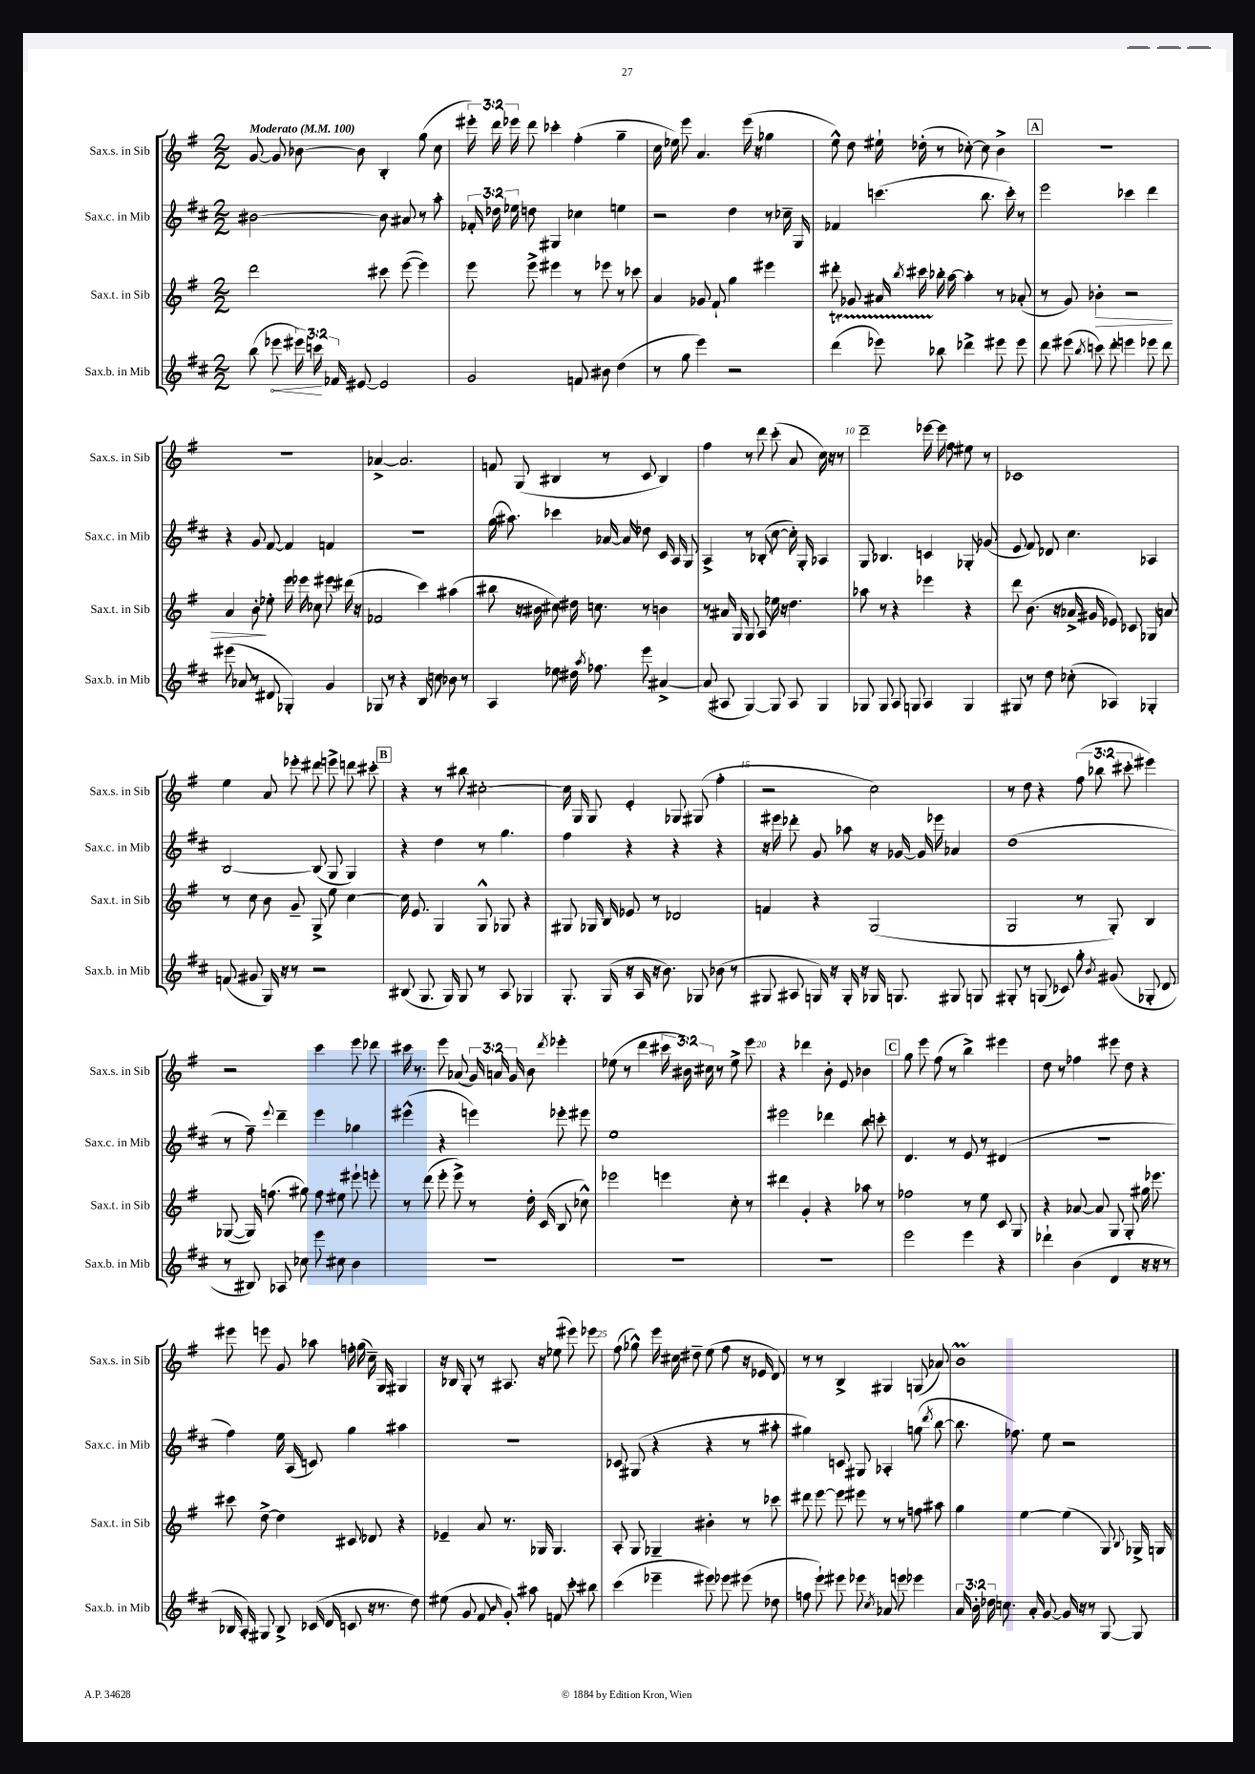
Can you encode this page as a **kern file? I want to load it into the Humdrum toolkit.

**kern	**kern	**kern	**kern
*staff4	*staff3	*staff2	*staff1
*clefG2	*clefG2	*clefG2	*clefG2
*k[f#c#]	*k[f#]	*k[f#c#]	*k[f#]
*M2/2	*M2/2	*M2/2	*M2/2
*MM100	*MM100	*MM100	*MM100
(8bb	2ddd	[2b#	[8g
8eee-	.	.	8g]
24eee#)	.	.	[8b-
24ccc	.	.	.
24f-	.	.	.
[8e#	.	.	8b-]
2e#]	8ccc#	8b#]	4B'
.	([8eee	8a#	.
.	4eee])	8r	(8gg
.	.	8aa'	8cc
=	=	=	=
2g	8eee	24f-'	24eee#')
.	.	24dd-	24ddd
.	.	24ee-	24eee-
.	8eee^	8dd	8ddd
.	4eee#	4G#	4ccc-'
8f	8r	4cc-	(4ff#'
8b#	8eee-	.	.
(4dd	8r	4ee	4gg~
.	8ccc-	.	.
=	=	=	=
8r	4a	2r	16cc
.	.	.	16ee-)
8gg	.	.	8eee
4eee)	8g-	.	4.a
.	8f#`	.	.
2r	4gg	4dd	.
.	.	.	(16eee
.	.	.	16r
.	4eee#	8r	4gg-
.	.	16cc-~	.
.	.	16G	.
=	=	=	=
(4ddd	8ddd#'	4f-	8ee^^)
.	8g-	.	8dd
8eee-)	16a#	(4.ccc	16ee#`
.	8qbb	.	.
.	16ccc#	.	(16dd-'
8bb-	16bb-'	.	8r
.	[16aa	.	.
4ddd-^	4aa']	.	[8cc-')
.	.	8.bb	8cc-]
8eee#	8r	.	4b^
.	.	16ccc')	.
8eee#	(8a-'	8r	.
=	=	=	=
8ddd	8r	2eee	1r
(8eee#	8g)	.	.
8qbb	.	.	.
8ccc)	4b-'	.	.
8ddd'	.	.	.
4eee	2r	4ccc-	.
8eee-	.	4ddd	.
8ddd	.	.	.
=	=	=	=
(8eee#	4a	4r	1r
8a-	.	.	.
8r	8b'	8g	.
8d#	8ee-'	[8f#	.
4G-')	16eee	4f#]	.
.	16eee-	.	.
.	8cc-	.	.
4g	8eee#	4f	.
.	(16ddd#	.	.
.	16r	.	.
=	=	=	=
8G-	2f-	1r	[4a-^
8r	.	.	.
4r	.	.	2.a-]
8B	4ccc)	.	.
8cc	.	.	.
8b-	(4aa#	.	.
8r	.	.	.
=	=	=	=
4A	8bb#	(16gg	8f
.	.	8.aa#)	.
.	16r	.	(8G
.	16b#	.	.
8ee-	8cc#)	4ccc-	4B#
16dd#	16dd#	.	.
8qaa	.	.	.
8.ff-	8.cc	.	.
.	.	[16a-	8r
.	.	16a-]	.
8eee	8r	8dd-	8c
[4a#^	4b	16c#	4B#)
.	.	16A	.
.	.	8G	.
=	=	=	=
(8a#]	8r	4A^	4ff#
8A#	16a#	.	.
.	16G	.	.
[4G)	8G	8r	8r
.	8A	(8B-'	8ddd
8G]	16ee-	[8cc#	(8ccc'
.	16r	.	.
8A#	4.dd	16cc#'])	8a
.	.	16G'	.
4G	.	4A-	16cc)
.	.	.	16r
.	.	.	8r
=	=	=	=
8G-	8aa-	8G	2ddd~
8G-	8r	4.B-	.
8A	4r	.	.
8G	.	.	.
4A	4eee-	4c	[16eee-
.	.	.	16eee-]
.	.	.	8ff#
4G	4r	8G-'	8ee#
.	.	(8g-	8r
=	=	=	=
8G#	8ddd	8e	1c-
8r	(8.b	8f#)	.
8dd	.	8d-	.
.	16r	.	.
(8cc-'	16a-^	4.cc#	.
.	16g#	.	.
4A-)	8e-)	.	.
.	8c-	.	.
4G-'	8G-	4A-	.
.	8a	.	.
=	=	=	=
(8f	8r	[2B	4ee
8g#	8cc	.	.
16G)	8b	.	8a
16r	.	.	.
8r	8g~	.	8eee-'
2r	8G^	(8B]	8ddd#
.	8ee	8G	8eee^
.	[4cc	4G)	8ddd
.	.	.	8ccc#'
=	=	=	=
(8B#	16cc]	4r	4r
.	8.e	.	.
8.G	.	.	.
.	4G	4dd	8r
16G)	.	.	.
8G	.	.	8bb#
8r	8G^^	8r	[2cc#'
8A	8G-	4.gg	.
4G-	4r	.	.
=	=	=	=
8.G'	8G#	4ff#	16cc#]
.	.	.	16G
.	16G-	.	8G
(16G	16B	.	.
16r	8e-	4r	4e'
16A	.	.	.
16r	8r	.	.
8.b)	.	.	.
.	2d-	4r	8G-
8G-	.	.	(8G#
(8b-	.	4r	4ff#'
8r	.	.	.
=	=	=	=
8G#	4f	16r	2r
.	.	16eee#	.
8A#	.	8ddd-'	.
16G)	4r	8g	.
16r	.	.	.
16G'	.	8aa-	.
16r	.	.	.
16G-	(2G	16r	2cc)
8.G	.	[16g-	.
.	.	16g-]	.
.	.	16eee-	.
8G#	.	4a-	.
8G	.	.	.
=	=	=	=
8G#'	2G	(1dd	8r
8r	.	.	8dd
(8G	.	.	4r
8c-)	.	.	.
8gg'	8r	.	(12ff#
.	.	.	12bb-
8qb	.	.	.
(8g#	8G')	.	.
.	.	.	12ccc#'
8G-'	4B	.	4eee#)
8d	.	.	.
=	=	=	=
8r	([8G-	8r	2r
8B#)	16G-])	8ff#~)	.
.	(8.ff	.	.
.	.	8qqeee	.
8A-	.	4ddd~	.
8cc-	8gg#)	.	.
8eee	8ff	4eee	4ccc
8cc#	8ee#	.	.
4b	8eee#`	4gg-	8eee
.	8eee'	.	8ddd-
=	=	=	=
1r	8r	(4eee#^^	16ccc#
.	.	.	8.r
.	(8ddd	.	.
.	8eee'	4r	8eee
.	8eee^)	.	(8a-
.	8r	4eee)	24g)
.	.	.	24a
.	.	.	24g
.	16dd'	.	8b
.	(16c	.	.
.	.	.	8qddd
.	8B	8eee-'	4eee-'
.	8cc-^^)	8eee#	.
=	=	=	=
1r	2eee-	1ee	(8ee-
.	.	.	8r
.	.	.	4ddd
.	4eee	.	24ccc#
.	.	.	24b#)
.	.	.	24cc#
.	.	.	8r
.	8cc'	.	8ee-^
.	8r	.	8eee
=	=	=	=
1r	4ddd#	2eee#	4r
.	4g'	.	4ddd-
.	4r	4ddd-	8b'
.	.	.	8e
.	8aa-	8bb	4b-
.	8r	8ccc'	.
=	=	=	=
2eee	2ff-	4.d	8gg
.	.	.	8eee
.	.	.	(8ff#
.	.	8r	8r
4eee	8r	8e	4bb^)
.	8ee	8r	.
4r	8c	(4d#	4eee#
.	8G	.	.
=	=	=	=
4ddd-`	4r	1r	8dd
.	.	.	8r
(4b	[8a-	.	4ff-
.	8a-]	.	.
4d	8G	.	8eee#
.	8G'	.	8dd
16r	16gg#	.	4r
16r	8.eee-	.	.
8r	.	.	.
=	=	=	=
16B-	8ccc#	4ff#)	8eee#
16A')	.	.	.
8G#	[8dd^	.	8eee
8B-^	4dd]	16ee	8g
.	.	(16A	.
(16c-	.	8c)	8aa-
16d	.	.	.
8c	8c#	4gg	16ff'
.	.	.	(16gg
16r	8d-	.	16cc~)
8.r	.	.	16G
.	4r	4aa#	4G#
8dd)	.	.	.
=	=	=	=
(8ee#	4e-~	1r	16r
.	.	.	16B-
8g	.	.	8G'
8f#	8a	.	8r
16qqb	.	.	.
8g')	8.r	.	8.A#
8aa#	.	.	.
.	16G-	.	16r
8f	4.G-	.	(8ee-
8ccc#'	.	.	8eee#)
8bb#	.	.	8eee-
=	=	=	=
(4ccc#	8A'	8c-	(8ff#
.	8G	(8G#	8gg-^^)
4eee-~	4G-~	4r	16eee
.	.	.	16cc#
.	.	.	8dd#~
8eee#)	4b#'	4r	(8ee
8eee-	.	.	8ff#
(8eee#	8r	8r	16r
.	.	.	16e-
8dd-	8ccc-	8aa#'	8d)
=	=	=	=
8ff	8ddd#	4gg#)	8r
8eee`)	[8eee	.	8r
8eee#	8eee]	8c	4B^
8eee-	8eee#	8G#	.
8qcc#	.	.	.
8a-	8r	4A-'	4G#
8eee	8r	.	.
4eee-	8ff	(8gg	(8G
.	.	8qddd	.
.	8aa#	[8bb	8a-)
=	=	=	=
24a	4gg	8.bb]	1b
24b'	.	.	.
24dd-	.	.	.
8.cc	.	.	.
.	.	8.ff-)	.
.	[4ee	.	.
16a'	.	.	.
[8g	.	8ee	.
16g]	(4ee]	2r	.
16r	.	.	.
8r	.	.	.
[8G	8G)	.	.
.	8qqB	.	.
8G]	16G-^	.	.
.	16G	.	.
==	==	==	==
*-	*-	*-	*-
